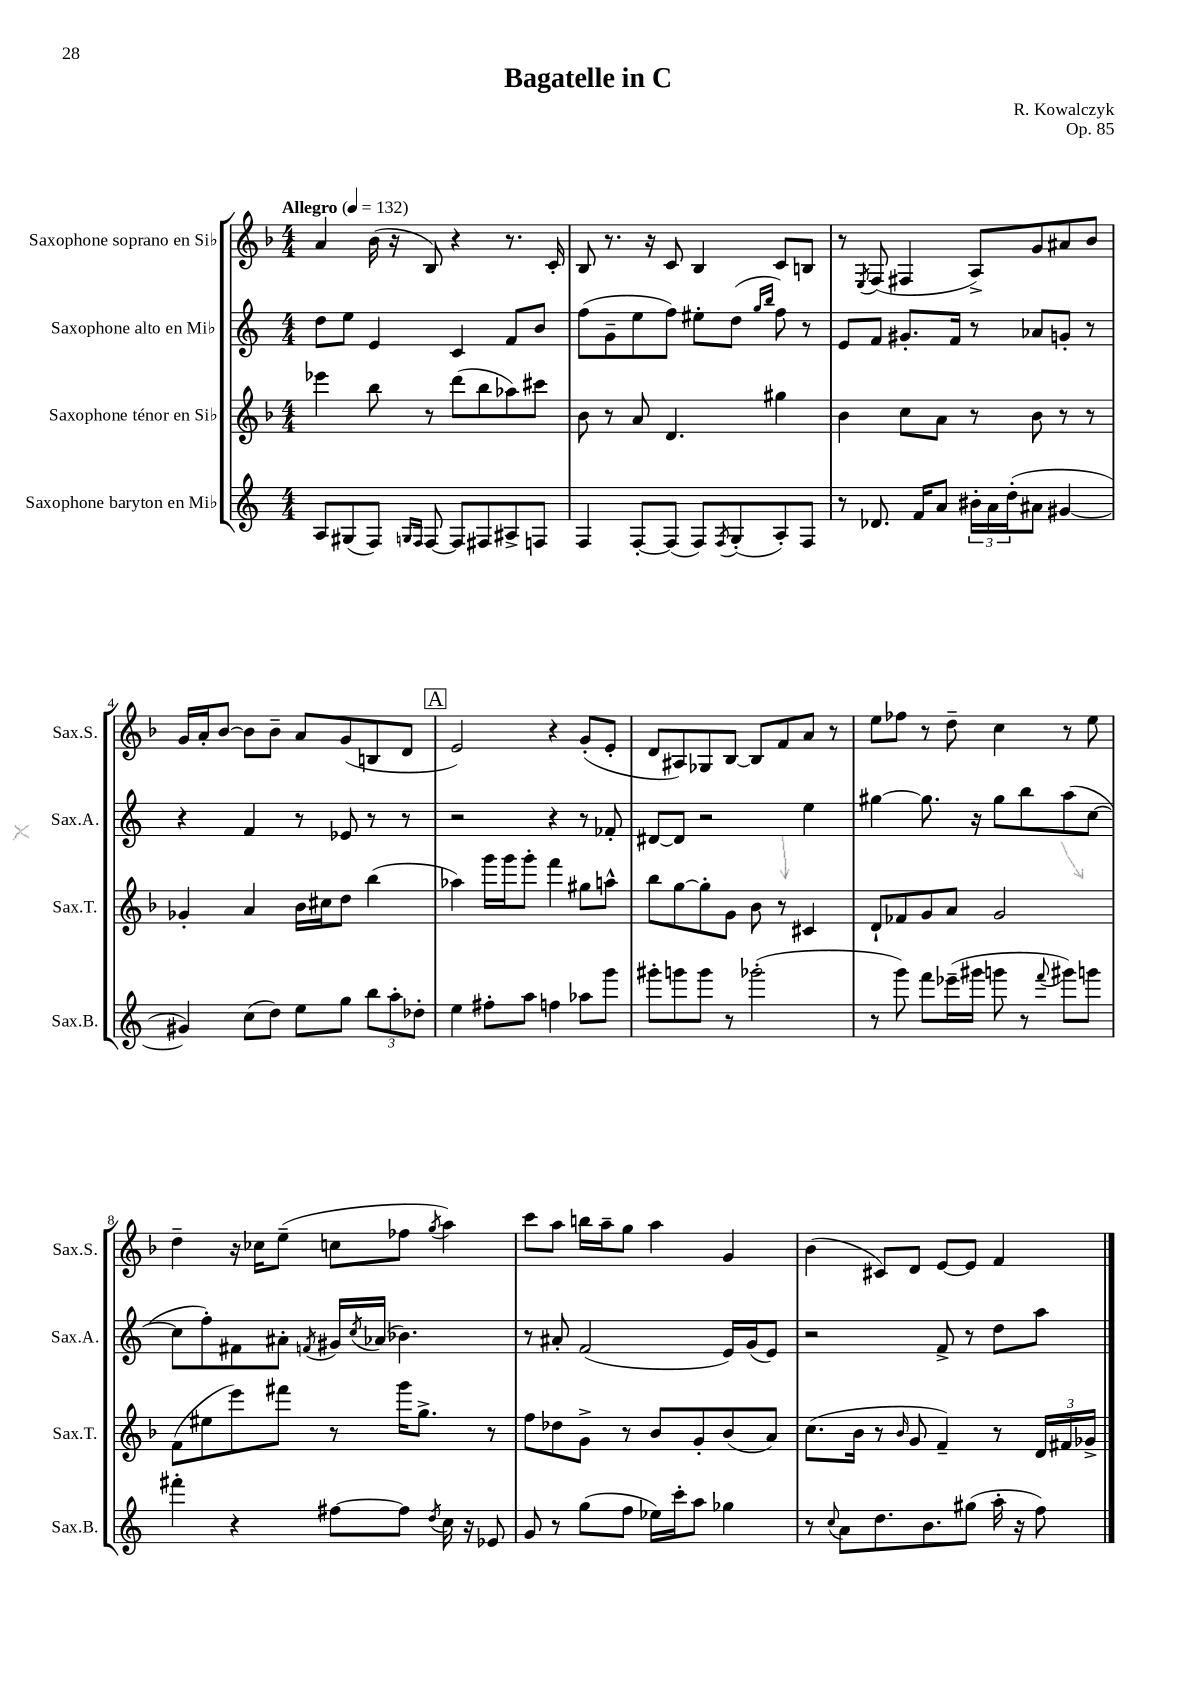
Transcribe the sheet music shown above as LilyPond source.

\header { title = "Bagatelle in C" composer = "R. Kowalczyk" opus = "Op. 85" }
<<
\new StaffGroup <<
\new Staff = "s0" \with { instrumentName = "Saxophone soprano en Sib" shortInstrumentName = "Sax.S." } {
    \clef treble \key f \major \numericTimeSignature \time 4/4 \tempo "Allegro" 4 = 132
    a'4 bes'16( r16 bes8) r4 r8. c'16-. |
    bes8 r8. r16 c'8 bes4 c'8 b8 |
    r8 \acciaccatura { e8 } f8( fis4 a8->) g'8 ais'8 bes'8 |
    g'16 a'16-. bes'8~ bes'8 bes'8-- a'8 g'8( b8 d'8 |
    \mark \markup { \box "A" } e'2) r4 g'8-.( e'8-. |
    d'8 ais8) ges8 bes8~ bes8 f'8 a'8 r8 |
    e''8 fes''8 r8 d''8-- c''4 r8 e''8 |
    d''4-- r16 ces''16 e''8--( c''8 fes''8 \acciaccatura { g''8 } a''4) |
    c'''8 a''8 b''16 a''16-- g''8 a''4 g'4 |
    bes'4( cis'8) d'8 e'8~ e'8 f'4 \bar "|." |
}
\new Staff = "s1" \with { instrumentName = "Saxophone alto en Mib" shortInstrumentName = "Sax.A." } {
    \clef treble \key c \major \numericTimeSignature \time 4/4
    d''8 e''8 e'4 c'4 f'8 b'8 |
    f''8( g'8-- e''8 f''8) eis''8-. d''8( \grace { g''16 b''16 } f''8) r8 |
    e'8 f'8 gis'8.-. f'16 r8 aes'8 g'8-. r8 |
    r4 f'4 r8 ees'8 r8 r8 |
    \mark \markup { \box "A" } r2 r4 r8 fes'8-. |
    dis'8~ dis'8 r2 e''4 |
    gis''4~ gis''8. r16 gis''8 b''8 a''8( c''8~ |
    c''8 f''8-.) fis'8 ais'8-. \acciaccatura { f'8 } gis'16 \acciaccatura { c''8 } aes'16( bes'4.) |
    r8 ais'8-. f'2( e'16) g'16( e'8) |
    r2 f'8-> r8 d''8 a''8 \bar "|." |
}
\new Staff = "s2" \with { instrumentName = "Saxophone ténor en Sib" shortInstrumentName = "Sax.T." } {
    \clef treble \key f \major \numericTimeSignature \time 4/4
    ees'''4 bes''8 r8 d'''8( bes''8 aes''8) cis'''8 |
    bes'8 r8 a'8 d'4. gis''4 |
    bes'4 c''8 a'8 r8 bes'8 r8 r8 |
    ges'4-. a'4 bes'16 cis''16 d''8 bes''4( |
    \mark \markup { \box "A" } aes''4) g'''16 g'''16 g'''8-. f'''4 gis''8 a''8-^ |
    bes''8 g''8~ g''8-. g'8 bes'8 r8 cis'4 |
    d'8-! fes'8 g'8 a'8 g'2 |
    f'8( eis''8 e'''8) fis'''8 r8 g'''16 g''8.-> r8 |
    f''8 des''8 g'8-> r8 bes'8 g'8-. bes'8( a'8) |
    c''8.( bes'16 r8 \grace { bes'16 } g'8 f'4--) r8 \tuplet 3/2 { d'16 fis'16 ges'16-> } \bar "|." |
}
\new Staff = "s3" \with { instrumentName = "Saxophone baryton en Mib" shortInstrumentName = "Sax.B." } {
    \clef treble \key c \major \numericTimeSignature \time 4/4
    a8 gis8( f8) \grace { g16 f16 } f8~ f8 fis8 ais8-> f8 |
    f4 f8~-. f8( f8) \acciaccatura { f8 } g8-.( a8-.) f8 |
    r8 des'8. f'16 a'8 \tuplet 3/2 { bis'16-. a'16 d''16-.( } ais'8 gis'4~ |
    gis'4) c''8( d''8) e''8 g''8 \tuplet 3/2 { b''8 a''8-. des''8-. } |
    \mark \markup { \box "A" } e''4 fis''8-. a''8 f''4 aes''8 g'''8 |
    gis'''8-. g'''8 g'''8 r8 ges'''2-.( |
    r8 g'''8) f'''8 ees'''16--( gis'''16 g'''8 r8 \appoggiatura { f'''8 } gis'''8) g'''8 |
    fis'''4-. r4 fis''8~ fis''8 \acciaccatura { d''8 } c''16 r16 ees'8 |
    g'8 r8 g''8( f''8 ees''16) c'''16-. a''8 ges''4 |
    r8 \appoggiatura { c''8 } a'8 d''8. b'8. gis''8( a''16-. r16 f''8) \bar "|." |
}
>>
>>
